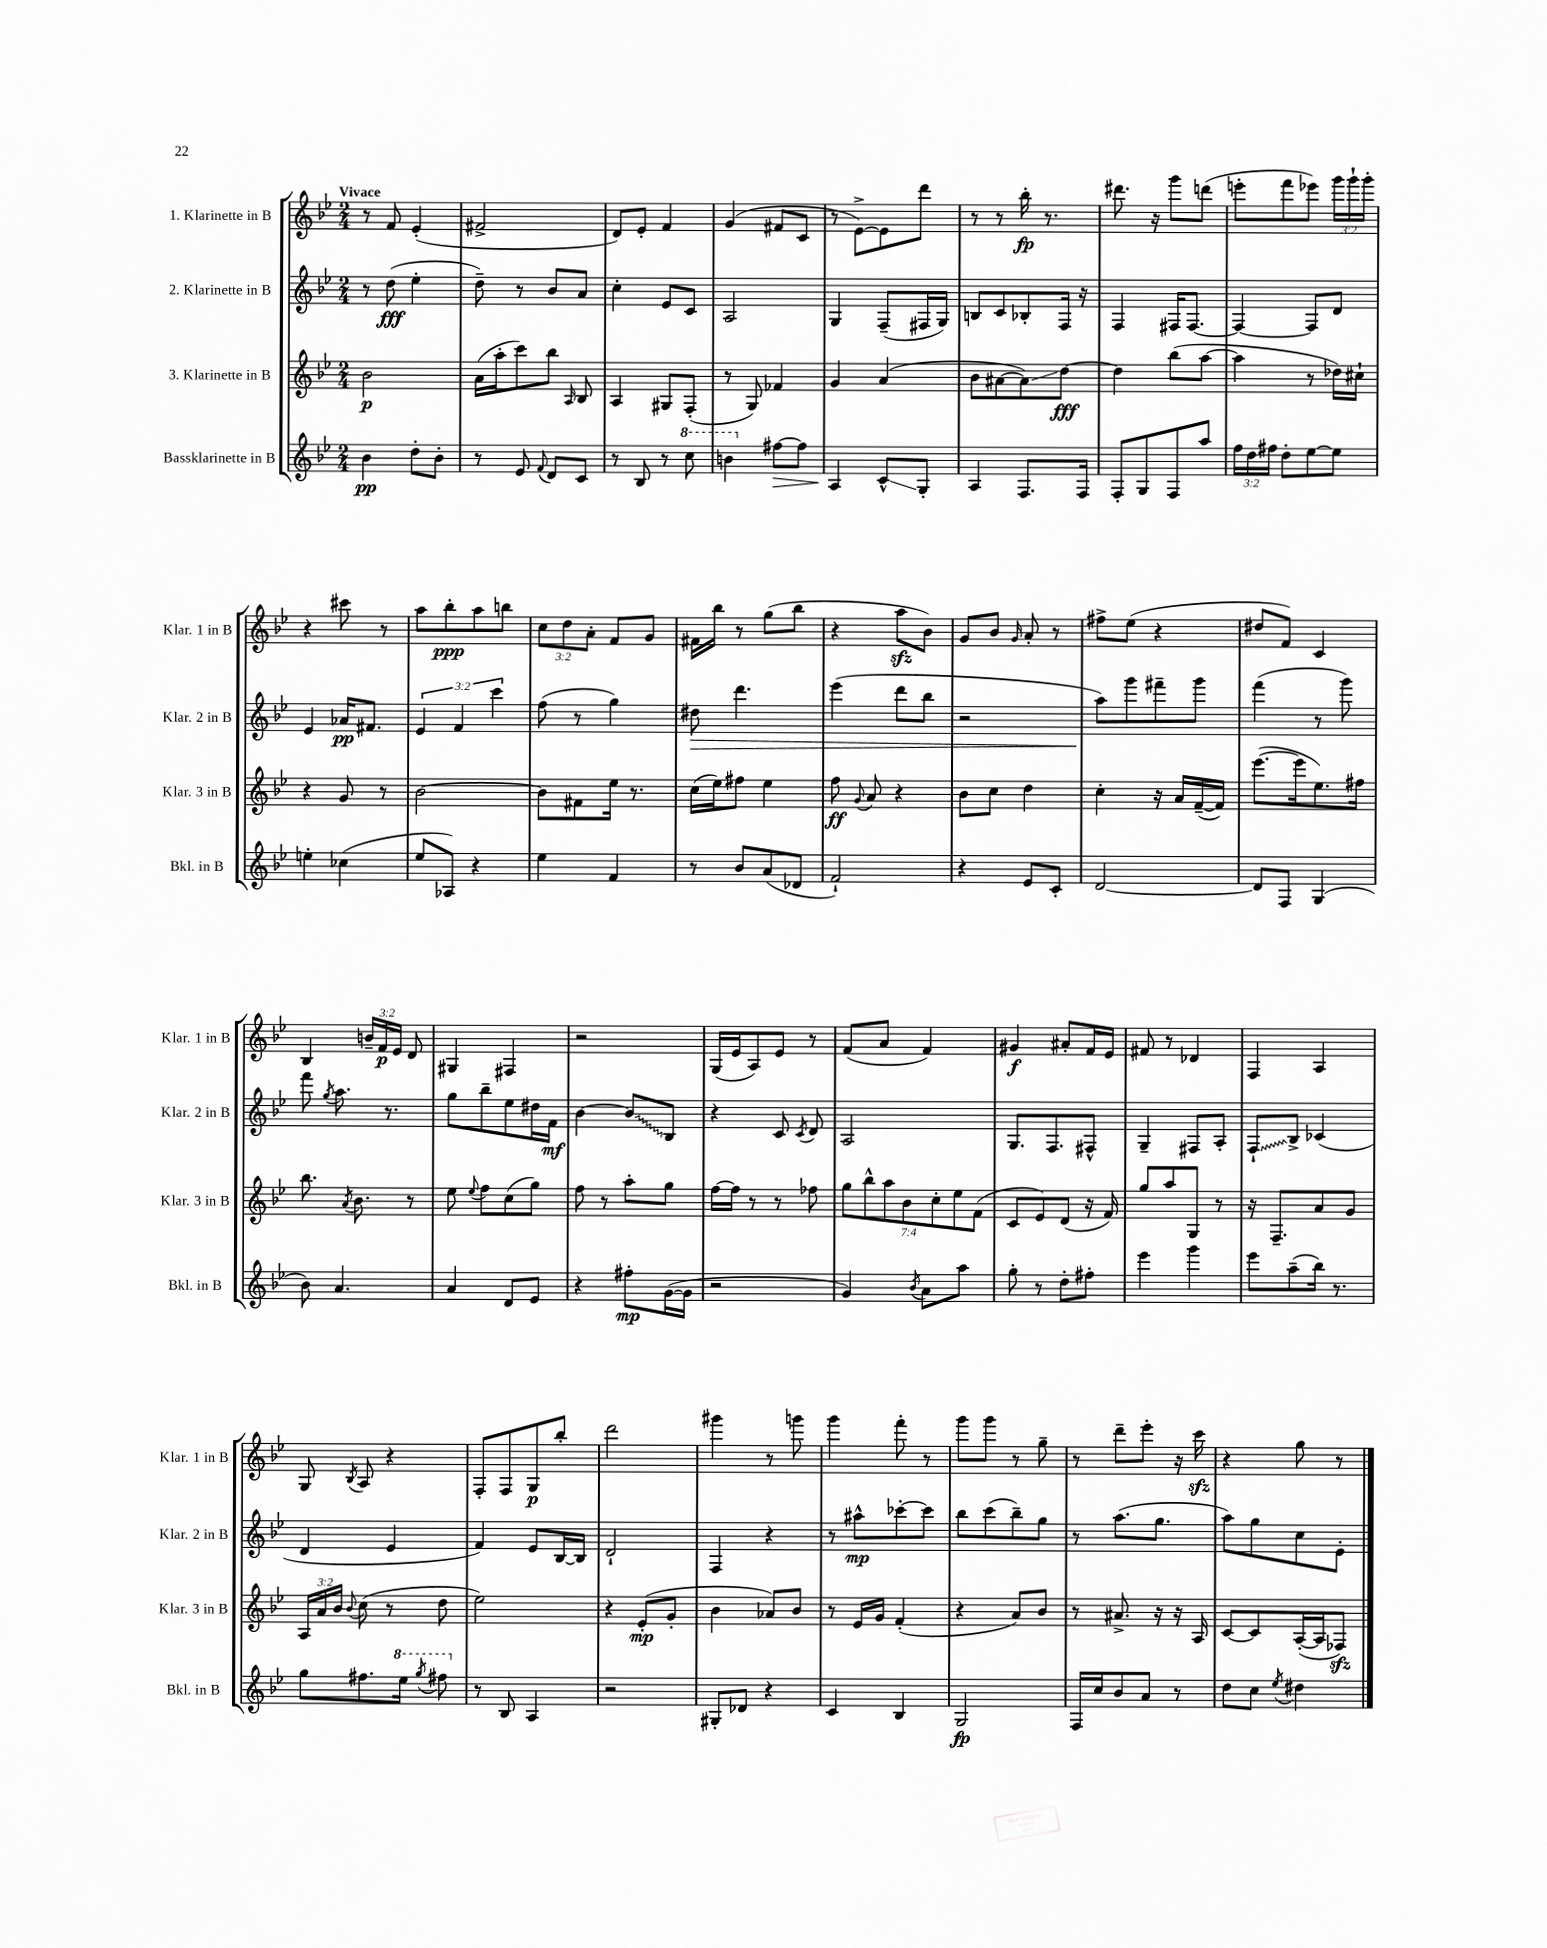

**kern	**kern	**kern	**kern
*staff4	*staff3	*staff2	*staff1
*clefG2	*clefG2	*clefG2	*clefG2
*k[b-e-]	*k[b-e-]	*k[b-e-]	*k[b-e-]
*M2/4	*M2/4	*M2/4	*M2/4
4b-	2b-	8r	8r
.	.	(8dd	8f
8dd'	.	4ee-'	(4e-'
8b-'	.	.	.
=	=	=	=
8r	(16a	8dd~)	2f#^
.	16aa'	.	.
8e-	8ccc)	8r	.
8qqf	.	.	.
8d	8bb-	8b-	.
.	16qqA	.	.
8c	8B-	8a	.
=	=	=	=
8r	4A	4cc'	8d)
8B-	.	.	8e-'
8r	8G#	8e-	4f
8ccc	(8F'	8c	.
=	=	=	=
4bb	8r	2A	(4g
.	8G)	.	.
[8ff#	4f-	.	8f#
8ff#]	.	.	8c
=	=	=	=
4A	4g	4G	8r
.	.	.	[8e-^)
8c^^	(4a	(8F~	8e-]
8G'	.	16F#	8ddd
.	.	16G)	.
=	=	=	=
4A	8b-	8B	8r
.	[8a#	8c	8r
8.F	8a#])	8B-'	16bb-'
.	.	.	8.r
.	[8dd	16F	.
16F	.	16r	.
=	=	=	=
8F'	4dd]	4F	8.ddd#
8G	.	.	.
.	.	.	16r
8F	(8bb-	16F#	8ggg
.	.	[8.F#	.
8aa	[8aa	.	(8ddd
=	=	=	=
24ff	4aa]	4F#_	8eee'
24dd	.	.	.
24ff#	.	.	.
8dd'	.	.	8fff
[8ee-	8r	8F#]	8eee-)
8ee-]	16dd-)	8d	24ggg
.	.	.	24ggg`
.	16cc#`	.	.
.	.	.	24ggg'
=	=	=	=
4ee'	4r	4e-	4r
(4cc-	8g	16a-	8ccc#
.	.	8.f#	.
.	8r	.	8r
=	=	=	=
8ee-	[2b-	6e-	8aa
8A-)	.	.	8bb-'
.	.	6f	.
4r	.	.	8aa
.	.	6ccc	.
.	.	.	8bb
=	=	=	=
4ee-	8b-]	(8ff	12cc
.	.	.	12dd
.	8f#	8r	.
.	.	.	12a'
4f	16ee-	4gg)	8f
.	8.r	.	.
.	.	.	8g
=	=	=	=
8r	(16cc	8dd#	16f#
.	16ee-)	.	16bb-
8b-	8ff#	4.ddd	8r
(8a	4ee-	.	(8gg
8d-	.	.	8bb-
=	=	=	=
2f`)	8ff	(4eee-	4r
.	8qqg	.	.
.	8a	.	.
.	4r	8ddd	8aa
.	.	8bb-	8b-)
=	=	=	=
4r	8b-	2r	8g
.	8cc	.	8b-
.	.	.	16qqg
8e-	4dd	.	8a'
8c'	.	.	8r
=	=	=	=
[2d	4cc'	8aa)	8ff#^
.	.	8ggg	(8ee-
.	16r	8fff#~	4r
.	16a	.	.
.	([16f~	8ggg	.
.	16f])	.	.
=	=	=	=
8d]	([8.eee-	(4fff	8dd#
8F	.	.	8f)
.	16eee-]	.	.
(4G	8.ee-)	8r	4c
.	.	8ggg)	.
.	16ff#	.	.
=	=	=	=
8b-)	8.bb-	8fff	4B-
.	.	8qgg	.
4.a	.	8.aa	.
.	8qa	.	.
.	8.b-	.	.
.	.	.	24b~
.	.	.	24f
.	.	8.r	.
.	.	.	24e-
.	8r	.	8d
=	=	=	=
4a	8ee-	8gg	4G#
.	8qqee-	.	.
.	8ff	8bb-~	.
8d	(8cc	8ee-	4F#
8e-	8gg)	16dd#	.
.	.	16f	.
=	=	=	=
4r	8ff	[4b-	2r
.	8r	.	.
8ff#'	8aa'	8b-]	.
([16g	8gg	8B-	.
16g]	.	.	.
=	=	=	=
2r	[16ff	4r	(16G
.	16ff]	.	16e-
.	8r	.	8A)
.	8r	8c	8e-
.	.	8qc	.
.	8ff-	8d	8r
=	=	=	=
4g)	14gg	2A	(8f
.	14bb-^^	.	.
.	.	.	8a
.	14aa	.	.
.	14b-	.	.
8qb-	.	.	.
8a	.	.	4f)
.	14cc'	.	.
.	14ee-	.	.
8aa	.	.	.
.	(14f	.	.
=	=	=	=
8gg'	8c	8.G	4g#
8r	8e-)	.	.
.	.	8.F	.
8dd'	(8d	.	8a#'
8ff#'	16r	8F#^^	16f
.	16f)	.	16e-
=	=	=	=
4eee-	8gg	4G~	8f#
.	8aa	.	8r
4ggg	8G	8F#	4d-
.	8r	8A'	.
=	=	=	=
8eee-	16r	8F`	4F
.	8.F~	.	.
(8aa~	.	8B-^	.
16bb-)	8a	(4c-	4A
8.r	.	.	.
.	8g	.	.
=	=	=	=
8gg	24A	4d	8G
.	24a	.	.
.	24b-	.	.
.	8qqb-	.	8qB-
8.ff#	(8cc	.	8A
.	8r	4e-	4r
16eee-	.	.	.
8qggg	.	.	.
8fff#	8dd	.	.
=	=	=	=
8r	2ee-)	4f)	8F'
8B-	.	.	8F
4A	.	8e-	8G
.	.	[16B-	8bb-'
.	.	16B-]	.
=	=	=	=
2r	4r	2d`	2ddd
.	(8e-'	.	.
.	8g'	.	.
=	=	=	=
8G#'	4b-	4F	4ggg#
8d-	.	.	.
4r	8a-)	4r	8r
.	8b-	.	8ggg
=	=	=	=
4c	8r	8r	4ggg
.	16e-	8aa#^^	.
.	16g	.	.
4B-	(4f'	[8ccc-'	8fff'
.	.	8ccc-]	8r
=	=	=	=
2G	4r	8bb-	8ggg
.	.	(8ccc	8ggg
.	8a)	8bb-~)	8r
.	8b-	8gg	8gg~
=	=	=	=
16F	8r	8r	8r
16cc	.	.	.
8b-	8.a#^	(8.aa	8ddd~
8a	.	.	8eee-'
.	16r	8.gg	.
8r	16r	.	16r
.	16A	.	16ccc
=	=	=	=
8dd	[8c	8aa)	4r
8cc	8c]	8gg	.
8qee-	.	.	.
4dd#	([16A'	8cc	8gg
.	16A]	.	.
.	8F-)	8e-'	8r
==	==	==	==
*-	*-	*-	*-
